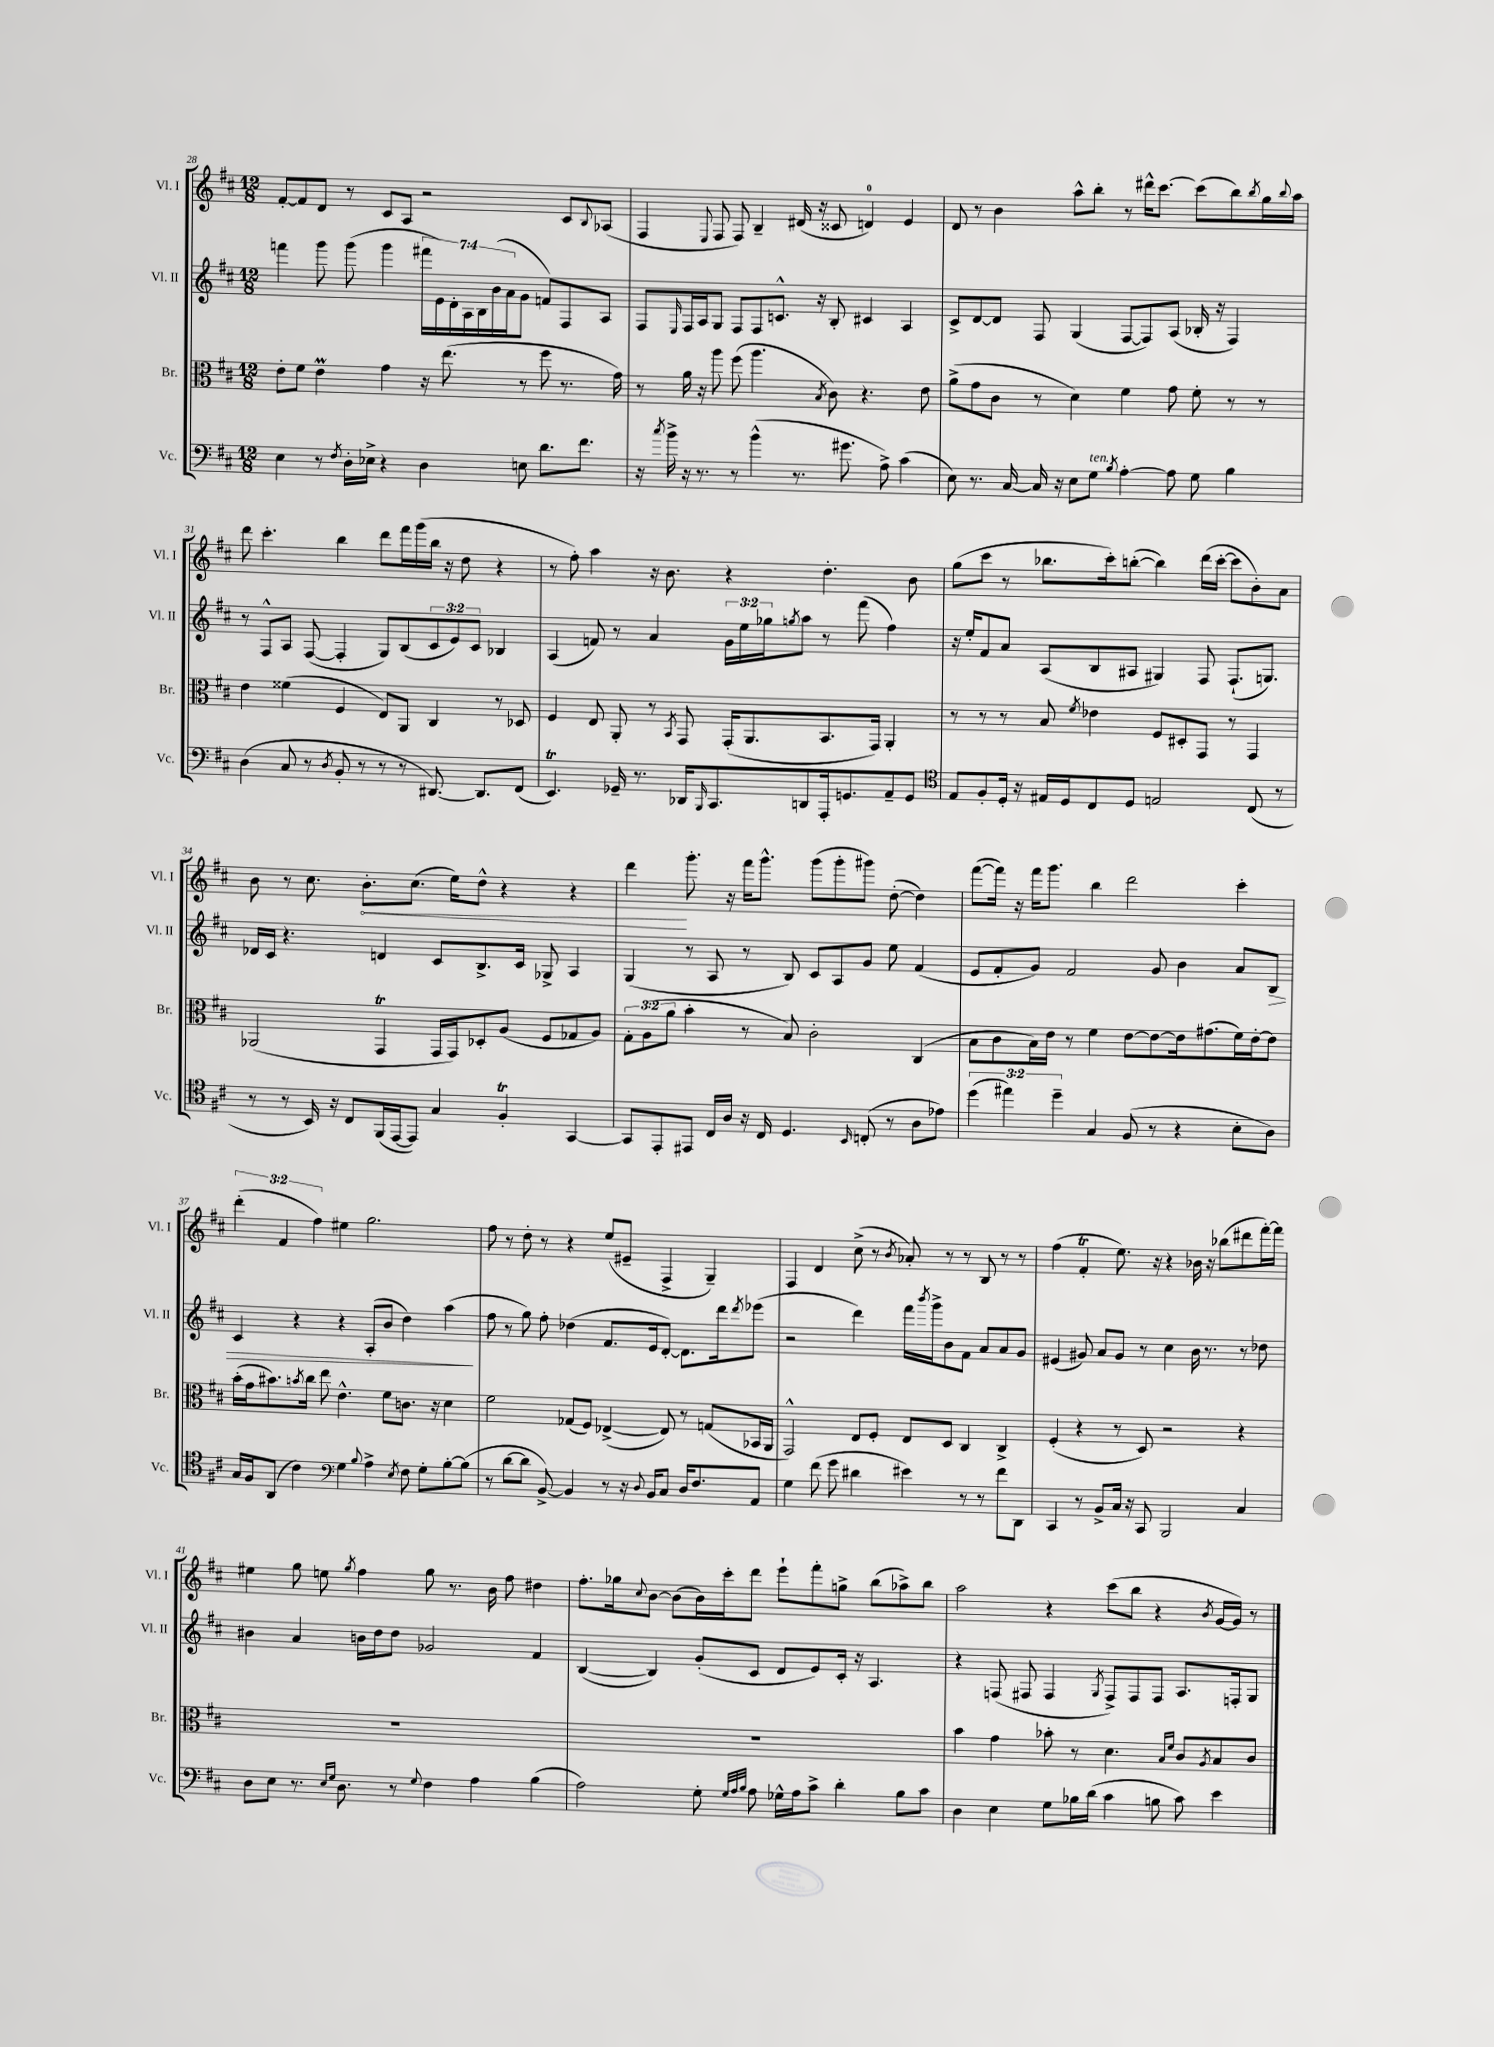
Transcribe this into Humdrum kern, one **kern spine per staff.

**kern	**kern	**kern	**dynam	**kern	**dynam
*part4	*part3	*part2	*part2	*part1	*part1
*staff4	*staff3	*staff2	*staff2	*staff1	*staff1
*I"Vc.	*I"Br.	*I"Vl. II	*	*I"Vl. I	*
*I'Vc.	*I'Br.	*I'Vl. II	*	*I'Vl. I	*
*clefF4	*clefC3	*clefG2	*	*clefG2	*
*k[f#c#]	*k[f#c#]	*k[f#c#]	*	*k[f#c#]	*
*M12/8	*M12/8	*M12/8	*	*M12/8	*
=28	=28	=28	=28	=28	=28
4E\	8e'\L	4fffn\	.	[8f#'/L	.
.	8f#\J	.	.	8f#/]	.
8r	4eM\	8ggg\	.	8d/J	.
8qF#/	.	.	.	.	.
16D'\LL	.	(8ggg\	.	8r	.
16E-X^\JJ	.	.	.	.	.
4r	4g\	4ggg\	.	8c#/L	.
.	.	.	.	8A/J	.
4D\	16r	28fff#X\LL	.	2r	.
.	.	28e\)	.	.	.
.	(8.ee\	.	.	.	.
.	.	28d'\	.	.	.
.	.	28A\	.	.	.
.	.	28B\	.	.	.
.	.	(28b\	.	.	.
.	.	28a\J	.	.	.
8En\	8r	8g\J	.	.	.
8.d\L	8ff#\	8fn/L)	.	.	.
.	8.r	8F#/	.	8c#/L	.
8.f#\J	.	.	.	.	.
.	.	.	.	8qqB/	.
.	.	8A/J	.	(8A-X/J	.
.	16g\)	.	.	.	.
=29	=29	=29	=29	=29	=29
16r	8r	8F#/L	.	4F#/	.
8qcc#/	.	.	.	.	.
16b^\	.	.	.	.	.
.	.	16qqE/	.	.	.
16r	16a\	16F#/L	.	.	.
8.r	16r	16A/J	.	.	.
.	.	.	.	8qqE/	.
.	8aa\	8G/J	.	8F#/	.
8r	(8ff#\	8F#/L	.	8F#/)	.
(4b^^\	4.aa\	8F#/	.	4B~/	.
.	.	8.cn^^/J	.	.	.
8.r	.	.	.	(16d#X/	.
.	.	16r	.	16r	.
.	8qB/	.	.	.	.
.	8c#\)	8B'/	.	8c##X/	.
8.g#X\	.	.	.	.	.
.	4.r	4c#X/	.	4dn/)	.
8A^\)	.	.	.	.	.
(4c#\	.	4A/	.	4e/	.
.	8e\	.	.	.	.
=30	=30	=30	=30	=30	=30
8E\)	(8a^\L	8c#^/L	.	8d/	.
8.r	8g\	[8d/	.	8r	.
.	8c#\J	8d/J]	.	4b\	.
[16C#/	.	.	.	.	.
16C#/]	8r	8F#/	.	.	.
16r	.	.	.	.	.
8E\L	4d\)	(4G/	.	8aa^^\L	.
!LO:TX:a:i:t=ten.	!	!	!	!	!
8G\J	.	.	.	8bb'\J	.
8qB/	.	.	.	.	.
[4A'\	4f#\	[8F#/L	.	8r	.
.	.	8F#/])	.	16ddd#X^^\KL	.
.	.	.	.	[8.ccc#\J	.
8A\]	8g\	(8A/J	.	.	.
8G\	8f#'\	16B-X'/	.	(8ccc#\L]	.
.	.	16r	.	.	.
4B\	8r	4F#/)	.	8bb\)	.
.	.	.	.	8qbb/	.
.	8r	.	.	16gg\L	.
.	.	.	.	8qqbb/	.
.	.	.	.	16aa\JJ	.
!!LO:LB:g=z
=31	=31	=31	=31	=31	=31
(4D\	4e\	8r	.	8ddd\	.
.	.	8F#^^/L	.	4.ccc#'\	.
8C#/	(4f##X\	8A/J	.	.	.
8r	.	([8F#/	.	.	.
8qD/	.	.	.	.	.
8BB'/	4F#/	4F#'/]	.	4bb\	.
8r	.	.	.	.	.
8r	8E/L)	8G/L)	.	8ddd\L	.
8r	8AA/J	(8B/	.	16fff#\L	.
.	.	.	.	(16ggg\	.
[8.DD#X/)	4C#/	12c#/	.	16bb\JJ	.
.	.	.	.	16r	.
.	.	12e/)	.	.	.
.	.	.	.	8dd\	.
.	.	12c#/J	.	.	.
8.DD#/L]	.	.	.	.	.
.	8r	4B-X/	.	4r	.
(8FF#/J	8D-X/	.	.	.	.
=32	=32	=32	=32	=32	=32
4.EET/)	4F#/	(4A/	.	8r	.
.	.	.	.	8ff#'\)	.
.	8E/	8fn/)	.	4aa\	.
16GG-X~/	8AA'/	8r	.	.	.
8.r	.	.	.	.	.
.	8r	4a/	.	16r	.
.	.	.	.	8.b\	.
.	8qBB/	.	.	.	.
16DD-X/KL	8GG/	.	.	.	.
16qqBBB/	.	.	.	.	.
8.CC#/	.	.	.	.	.
.	(16GG'/KL	24g\LL	.	4r	.
.	.	24ee\	.	.	.
.	8.AA/	.	.	.	.
.	.	24gg-X\J	.	.	.
.	.	8qggn/	.	.	.
8DDn/	.	8aa\J	.	.	.
16AAA'/k	8.BB/	8r	.	4.dd'\	.
8.GGn/	.	.	.	.	.
.	.	(8fff#\	.	.	.
.	16GG/Jk)	.	.	.	.
8AA~/	4AA'/	4ff#\)	.	.	.
8GG/J	.	.	.	8b\	.
=33	=33	=33	=33	=33	=33
*clefC4	*	*	*	*	*
8E/L	8r	16r	.	(8gg\L	.
.	.	16ee'/KL	.	.	.
8F#'/	8r	8f#/	.	8ccc#\J	.
16D'/Jk	8r	8a/J	.	8r	.
16r	.	.	.	.	.
16E#X/LL	8B/	(8A/L	.	8.bb-X\L	.
16D/J	.	.	.	.	.
.	8qf#/	.	.	.	.
8C#/	4e-X\	8B/	.	.	.
.	.	.	.	16ccc#'\k)	.
8D/J	.	8A#X/J	.	([8bbn'\J	.
2En/	8F#/L	4G#X/)	.	4bb\])	.
.	8D#X'/	.	.	.	.
.	8GG/J	8F#/	.	(16ddd\LL	.
.	.	.	.	[16ccc#'\JJ	.
.	8r	(8.F#`/L	.	8ccc#\L]	.
(8C#/	4GG/	.	.	8b'\)	.
.	.	8.Gn/J)	.	.	.
8r	.	.	.	8a\J	.
!!LO:LB:g=z
=34	=34	=34	=34	=34	=34
8r	(2AA-X/	16d-X/LL	.	8b\	.
.	.	16c#/JJ	.	.	.
8r	.	4.r	.	8r	.
16BB/)	.	.	.	8.cc#\	.
16r	.	.	.	.	.
8C#/L	.	.	.	.	.
!	!	!	!	!	!LO:HP:b
.	.	.	.	8.b'\L	<
(16FF#/L	4GGT/	4dn/	.	.	.
[16EE/J	.	.	.	.	.
8EE/J])	.	.	.	(8.cc#\J	.
4G/	16GG/LL	8c#/L	.	.	.
.	16GG/J)	.	.	16ee\KL)	.
.	8D-X'/	8.B^/	.	8dd^^\J	.
4F#t'/	(8A/J	.	.	4r	.
.	.	16c#/Jk	.	.	.
.	8F#/L	8G-X^/	.	.	.
[4GG/	8G-X/	4A/	.	4r	.
.	8A/J)	.	.	.	.
=35	=35	=35	=35	=35	=35
8GG/L]	12G'\L	(4G/	.	4ddd\	.
.	(12A\	.	.	.	.
8EE'/	.	.	.	.	.
.	12a\J	.	.	.	.
8EE#X/J	4b'\	8r	.	8.ggg'\	[
16C#/LL	.	8A/	.	.	.
16A/JJ	.	.	.	16r	.
16r	8r	8r	.	16fff#\KL	.
16C#/	.	.	.	8.ggg^^\J	.
4.D/	8B/)	8B/)	.	.	.
.	2c#'\	8c#/L	.	(8ggg\L	.
.	.	8A/	.	8ggg'\	.
16qqBB/	.	.	.	.	.
(8Cn'/	.	8g/J	.	8ggg#X\J)	.
8r	.	8ee\	.	([8dd'\	.
8A\L	(4C#/	(4f#/	.	4dd\])	.
8e-X\J)	.	.	.	.	.
=36	=36	=36	=36	=36	=36
(6dd\	8B\L	8e/L	.	([8fff#\L	.
.	8c#\	8f#'/	.	16fff#\Jk])	.
6ee#X\)	.	.	.	.	.
.	.	.	.	16r	.
.	16B\L)	8g/J)	.	16fff#\KL	.
.	16e\JJ	.	.	8.ggg\J	.
6dd~\	.	.	.	.	.
.	8r	2f#/	.	.	.
4G/	4f#\	.	.	4bb\	.
(8F#/	[8e\L	.	.	2ddd\	.
8r	8e\_	8g/	.	.	.
4r	16e\k]	4b\	.	.	.
.	(8.g#X\	.	.	.	.
8B'\L	16f#\L)	8a/L	.	4ccc#'\	.
.	[16e'\J	.	.	.	.
!	!	!	!LO:HP:b	!	!
8A\J)	8e\J]	8B/J	>	.	.
!!LO:LB:g=z
=37	=37	=37	=37	=37	=37
16G/LL	(16b'\LL	4c#/	.	(6ddd'\	.
16F#/J	16g\J	.	.	.	.
(8AA/J	8.b#X\)	.	.	.	.
.	.	.	.	6f#/	.
4c#\)	.	4r	.	.	.
.	8qbn/	.	.	.	.
.	16cc#\Jk	.	.	.	.
.	.	.	.	6ff#\)	.
.	8ee\	.	.	.	.
*clefF4	*	*	*	*	*
4G\	4.e^^\	4r	.	4ee#X\	.
8qqB/	.	.	.	.	.
4A^\	.	(8A'/L	.	2.gg\	.
.	8f#\L	8b/J	.	.	.
8qE/	.	.	.	.	.
8F#\	8.cn\J	4dd\)	.	.	.
8G'\L	.	.	.	.	.
.	16r	.	.	.	.
[8B'\	4d\	(4aa\	.	.	.
(8B\J]	.	.	.	.	.
.	.	.	]	.	.
=38	=38	=38	=38	=38	=38
8r	2f#\	8ff#\	.	8ff#\	.
[8d\L	.	8r	.	8r	.
8d\J]	.	8gg\)	.	8dd'\	.
[8BB^/)	.	8ff#'\	.	8r	.
4BB/]	(8G-X/L	(4dd-X\	.	4r	.
.	8F#/J)	.	.	.	.
8r	([4E-X^/	8.f#/L	.	(8ee/L	.
16r	.	.	.	8e#X~/J	.
8qqD/	.	.	.	.	.
16BB/KL	.	16e/k	.	.	.
8C#/J	8E-/])	[8d'/J)	.	4F#^/	.
16D/KL	8r	8.d\L]	.	.	.
8.F#/	.	.	.	.	.
.	(8Gn/L	.	.	4G~/)	.
.	.	16ddd\k	.	.	.
.	.	8qddd/	.	.	.
8AA/J	16BB-X/L	(8eee-X\J	.	.	.
.	16AA/JJ	.	.	.	.
=39	=39	=39	=39	=39	=39
4G\	2GG^^/)	2r	.	4F#/	.
(8f#\	.	.	.	4d/	.
8g\	.	.	.	.	.
4d#X\	8E/L	4ddd\)	.	(8cc#^\	.
.	8F#'/J	.	.	8r	.
.	.	.	.	8qb/	.
4e#X\)	8E/L	16fff#\LL	.	8a-X'/)	.
.	.	8qbbb/	.	.	.
.	.	16ggg^\J	.	.	.
.	8D/J	8b\	.	8r	.
8r	4C#/	8f#\J	.	8r	.
8r	.	8a/L	.	8B/	.
8f#\L	4C#^/	8a/	.	8r	.
8DD\J	.	8g/J	.	8r	.
=40	=40	=40	=40	=40	=40
4CC#/	(4F#'/	(4e#X/	.	(4ff#\	.
8r	4r	8g#X/)	.	4f#t'/	.
8BB^/L	.	8a/L	.	.	.
16C#/Jk	8r	8g#/J	.	8.ee\)	.
16r	.	.	.	.	.
8CC#/	8D/)	8r	.	.	.
.	.	.	.	16r	.
2BBB/	2r	4cc#\	.	4r	.
.	.	16b\	.	16b-X\	.
.	.	8.r	.	16r	.
.	.	.	.	(8bb-X\L	.
4C#/	4r	8r	.	8ddd#X\	.
.	.	8dd-X\	.	[16fff#'\L)	.
.	.	.	.	16fff#\JJ]	.
!!LO:LB:g=z
=41	=41	=41	=41	=41	=41
8D\L	1.r	4b#X\	.	4ee#X\	.
8E\J	.	.	.	.	.
8.r	.	4a/	.	8gg\	.
.	.	.	.	8een\	.
16qqE/LL	.	.	.	.	.
16qqG/JJ	.	.	.	.	.
8.D\	.	.	.	.	.
.	.	.	.	8qgg/	.
.	.	16bn\LL	.	4ff#\	.
.	.	16dd\J	.	.	.
8r	.	8dd\J	.	.	.
8qqG/	.	.	.	.	.
4F#\	.	2g-X/	.	8gg\	.
.	.	.	.	8.r	.
4A\	.	.	.	.	.
.	.	.	.	16b\	.
.	.	.	.	8ff#\	.
(4B\	.	4f#/	.	4dd#X\	.
=42	=42	=42	=42	=42	=42
2A\)	1.r	([4B/	.	8.ff#'\L	.
.	.	.	.	16gg-X\k	.
.	.	.	.	8qqcc#/	.
.	.	4B/])	.	[8b\J	.
.	.	.	.	(8b\L]	.
8G'\	.	(8g'/L	.	16b\L)	.
.	.	.	.	16ccc#'\J	.
32qqG/LLL	.	.	.	.	.
32qqA/	.	.	.	.	.
32qqB/JJJ	.	.	.	.	.
8A\	.	8c#/J	.	8ddd\J	.
16G-X^^\LL	.	8d/L	.	8eee`\L	.
16A\J	.	.	.	.	.
8c#^\J	.	8e/)	.	8fff#'\	.
4d'\	.	16c#'/Jk	.	8ggn^\J	.
.	.	16r	.	.	.
.	.	4.A/	.	(8bb\L	.
8B\L	.	.	.	8aa-X^\)	.
8c#\J	.	.	.	8bb\J	.
=43	=43	=43	=43	=43	=43
4D\	4b\	4r	.	2aa\	.
4E\	4g\	(8Fn/	.	.	.
.	.	8F#X/	.	.	.
8G\L	8b-X'\	4F#/	.	4r	.
16B-X\L	8r	.	.	.	.
(16d\JJ	.	.	.	.	.
.	.	8qG/	.	.	.
4c#\	4.d\	8F#^/L)	.	(8ccc#\L	.
.	.	8F#/	.	8bb\J	.
8Bn\	.	8F#/J	.	4r	.
.	16qqB/LL	.	.	.	.
.	16qqf#/JJ	.	.	.	.
8c#\)	8c#/L	8.A/L	.	.	.
.	8qA/	.	.	8qb/	.
4e\	8B/	.	.	[16g/LL	.
.	.	16Fn'/k	.	16g/JJ])	.
.	8c#/J	8G/J	.	8r	.
==	==	==	==	==	==
*-	*-	*-	*-	*-	*-
